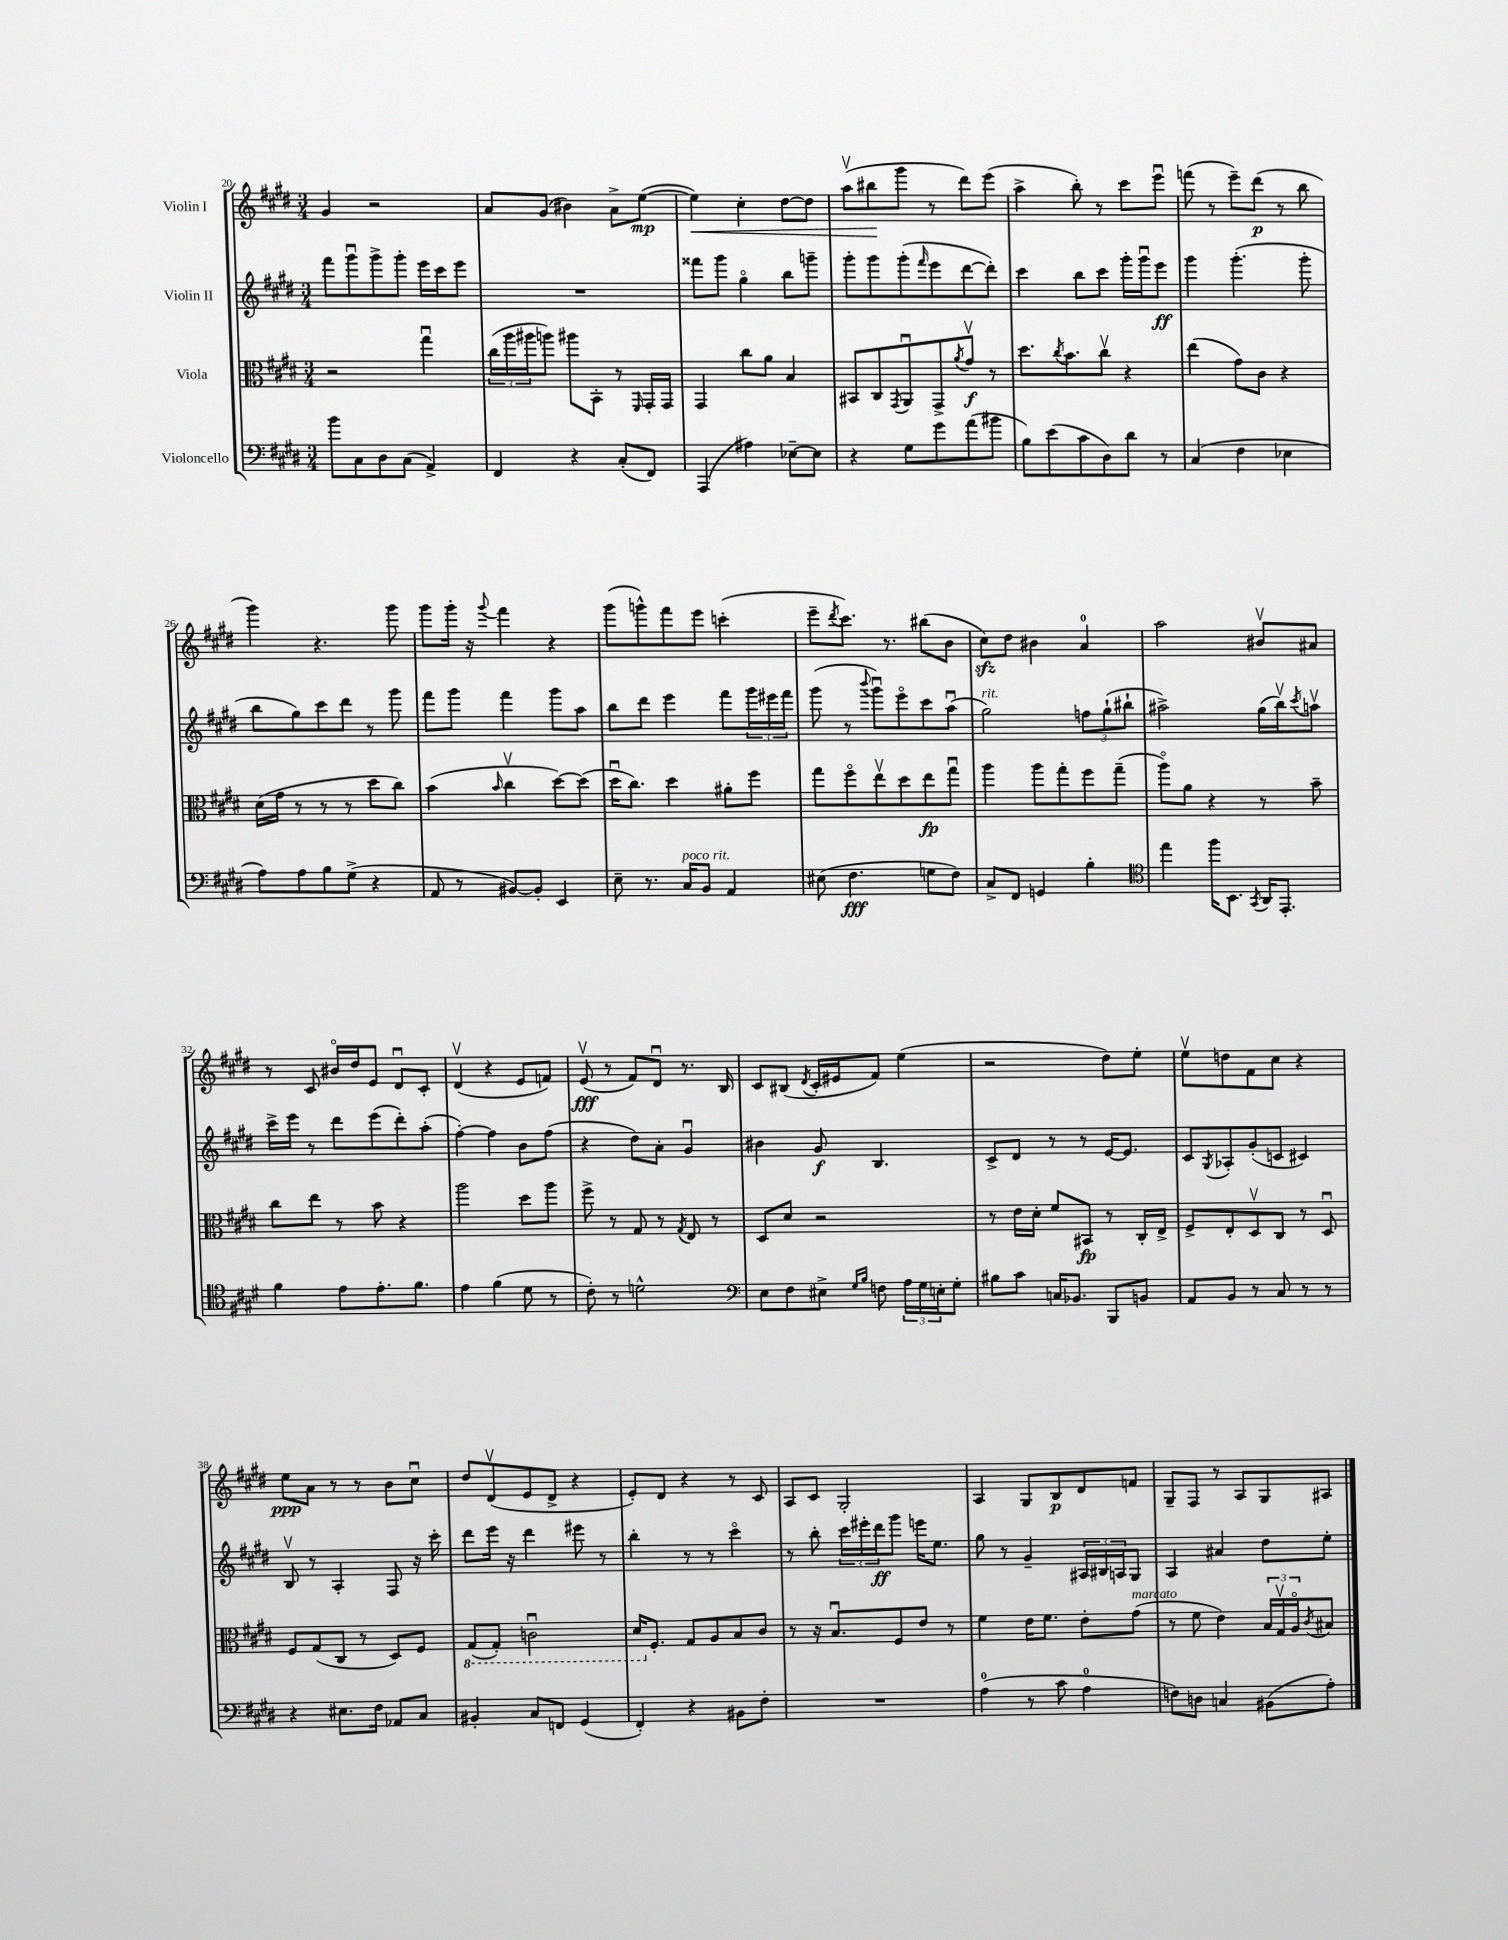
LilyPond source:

<<
\new StaffGroup <<
\new Staff = "s0" \with { instrumentName = "Violin I" } {
    \clef treble \key e \major \numericTimeSignature \time 3/4
    gis'4 r2 |
    a'8 gis'8( bis'4) a'8-> e''8~\mp( |
    e''4\<) cis''4-. dis''8~ dis''8 |
    a''8\upbow( bis''8\! gis'''8 r8 dis'''8) e'''8( |
    a''4-> b''8-.) r8 cis'''8 e'''8\downbow |
    f'''8( r8 e'''8--) dis'''8\p( r8 b''8 |
    gis'''4) r4. gis'''8 |
    gis'''8 gis'''16-. r16 \appoggiatura { gis'''8 } fis'''4 r4 |
    gis'''8( g'''8-^) fis'''8 e'''8 c'''4-.( |
    e'''8-- \acciaccatura { dis'''8 } cis'''8.) r8. bis''8( b'8 |
    cis''8\sfz) dis''8 bis'4 a'4-0 |
    a''2 bis'8\upbow ais'8 |
    r8 cis'8 bis'16\flageolet dis''16 e'8 dis'8\downbow cis'8-. |
    dis'4\upbow( r4 e'8 f'8) |
    e'8\upbow\fff( r8 fis'8) dis'8\downbow r8. b16 |
    cis'8 bis8( \acciaccatura { dis'8 } cis'16-. eis'16 fis'8) e''4( |
    r2 dis''8) e''8-. |
    e''8\upbow d''8 fis'8 cis''8 r4 |
    e''8\ppp a'8 r8 r8 b'8 cis''8\downbow |
    dis''8 dis'8\upbow( e'8 dis'8-> r4 |
    e'8-.) dis'8 r4 r8 cis'8 |
    a8 cis'8 gis2-. |
    a4 gis8 b8\p dis'8 f'8 |
    gis8-- fis8 r8 a8 gis8 ais8 \bar "|." |
}
\new Staff = "s1" \with { instrumentName = "Violin II" } {
    \clef treble \key e \major \numericTimeSignature \time 3/4
    fis'''8 gis'''8\downbow gis'''8-> gis'''8-. e'''16 cis'''16 e'''8 |
    R2. |
    fisis'''8 gis'''8 gis''4\flageolet b''8 g'''8-- |
    gis'''8-. gis'''8 gis'''8-.( \grace { fis'''16 } e'''8 dis'''8~ dis'''8-.) |
    cis'''4 b''8 cis'''8 gis'''16-. gis'''16\downbow e'''8\ff |
    gis'''4 gis'''4.-.( gis'''8-. |
    b''8 gis''8) cis'''8 dis'''8 r8 gis'''8 |
    fis'''8 gis'''8 fis'''4 gis'''8 a''8 |
    b''8 dis'''8 e'''4 fis'''8 \tuplet 3/2 { gis'''16 eis'''16 fis'''16 } |
    gis'''8( r8 \appoggiatura { b'''8 } gis'''8\downbow) e'''8\flageolet cis'''8 a''8\downbow( |
    gis''2^\markup { \italic "rit." }) \tuplet 3/2 { f''8 gis''8-!( bis''8-! } |
    ais''2->) gis''16( b''16\upbow) \acciaccatura { cis'''8 } a''8\upbow |
    cis'''16-> e'''16 r8 dis'''8 e'''8( dis'''8-.) a''8-.( |
    fis''4~-.) fis''4 b'8 fis''8( |
    r4 dis''8) a'8-. gis'4\downbow |
    bis'4 gis'8\f b4. |
    cis'8-> dis'8 r8 r8 e'16~ e'8. |
    cis'8 \acciaccatura { gis8 } aes8-. gis'8-.( c'8 cis'4) |
    b8\upbow r8 a4-. fis8 r16 cis'''16-. |
    dis'''8 e'''16 r16 dis'''4 eis'''8 r8 |
    b''4-. r8 r8 cis'''4\flageolet |
    r8 b''8-. \tuplet 3/2 { cis'''16 eis'''16-. dis'''16\ff } gis'''8 e'''16 e''8. |
    gis''8 r8 gis'4-- \tuplet 3/2 { ais16 bis16 a16 } gis8 |
    a4 ais'4 dis''8 e''8-. \bar "|." |
}
\new Staff = "s2" \with { instrumentName = "Viola" } {
    \clef alto \key e \major \numericTimeSignature \time 3/4
    r2 gis''4\downbow |
    \tuplet 3/2 { cis''16( a''16 ais''16 } a''8) ais''8 b,8-. r8 \grace { fis,16 } gis,16-. gis,16 |
    gis,4 cis''8 a'8 b4 |
    bis,8 cis8 \acciaccatura { gis,8 } a,8\downbow gis,8-> \acciaccatura { a'8 } gis'8\upbow\f r8 |
    dis''8. \acciaccatura { cis''8 } b'8. cis''8\upbow r4 |
    e''4( gis'8) cis'8 r4 |
    dis'16( gis'16 r8 r8 r8 dis''8 cis''8) |
    b'4( \grace { b'16 } cis''4\upbow dis''8~) dis''8( |
    dis''16\downbow cis''8.) dis''4 ais'8-. fis''8 |
    gis''8 fis''8\flageolet e''8\upbow dis''8 e''8\fp gis''8\downbow |
    a''4 a''8 gis''8-. fis''8 gis''8--( |
    a''8\flageolet) a'8 r4 r8 b'8-- |
    cis''8 e''8 r8 b'8 r4 |
    a''2 dis''8 a''8 |
    fis''8-> r8 gis8 r8 \acciaccatura { gis8 } e8 r8 |
    dis8 dis'8 r2 |
    r8 e'16 dis'16-. fis'8 bis,8\fp r8 cis16-. e16-> |
    fis8-> e8-. dis8\upbow cis8 r8 dis8\downbow |
    fis8 gis8( cis8 r8 dis8) fis8 |
    \ottava #-1 gis,8( gis,8-.) c2\downbow |
    dis16 \ottava #0 fis8.-. gis8 a8 b8 cis'8 |
    r8 r16 b8.\downbow fis8 e'8 r8 |
    fis'4 e'16 fis'8. e'8-. gis'8^\markup { \italic "marcato" }( |
    r8 fis'8 e'4) \tuplet 3/2 { b16 gis16\upbow a16\flageolet } \acciaccatura { cis'8 } bis8 \bar "|." |
}
\new Staff = "s3" \with { instrumentName = "Violoncello" } {
    \clef bass \key e \major \numericTimeSignature \time 3/4
    b'8 cis8 dis8 cis8( a,4->) |
    fis,4 r4 cis8-.( fis,8) |
    a,,4( ais4) ees8~-- ees8 |
    r4 gis8 gis'8 a'8( bis'8 |
    b8) e'8( cis'8 dis8) dis'8 r8 |
    cis4( fis4 ees4 |
    a8) a8 b8 gis8->( r4 |
    a,8 r8 bis,8~) bis,8-. e,4 |
    e8-- r8. cis16^\markup { \italic "poco rit." } b,8 a,4 |
    eis8( fis4.\fff g8 fis8) |
    cis8-> fis,8 g,4 b4-. |
    \clef tenor e''4 fis''16 b,8. \acciaccatura { gis,8 } a,16 e,8.-. |
    fis'4 e'8 e'8.-. fis'8. |
    e'4 fis'4( dis'8 r8 |
    cis'8-.) r8 d'2-^ |
    \clef bass e8 fis8 eis8-> \grace { gis16 b16 } f8 \tuplet 3/2 { a16 gis16 e16-. } gis8-. |
    bis8 cis'8 c16 bes,8. b,,8 b,8 |
    a,8 b,8 r8 cis8 r8 r8 |
    r4 eis8. fis16 aes,8 cis8 |
    bis,4-. cis8 f,8 gis,4( |
    fis,4-.) r4 bis,8 fis8-. |
    R2. |
    a4-0( r8 cis'8 a4-0 |
    f8) d8 c4 bis,8( a8-.) \bar "|." |
}
>>
>>
\layout { \context { \Score currentBarNumber = #20 } }
